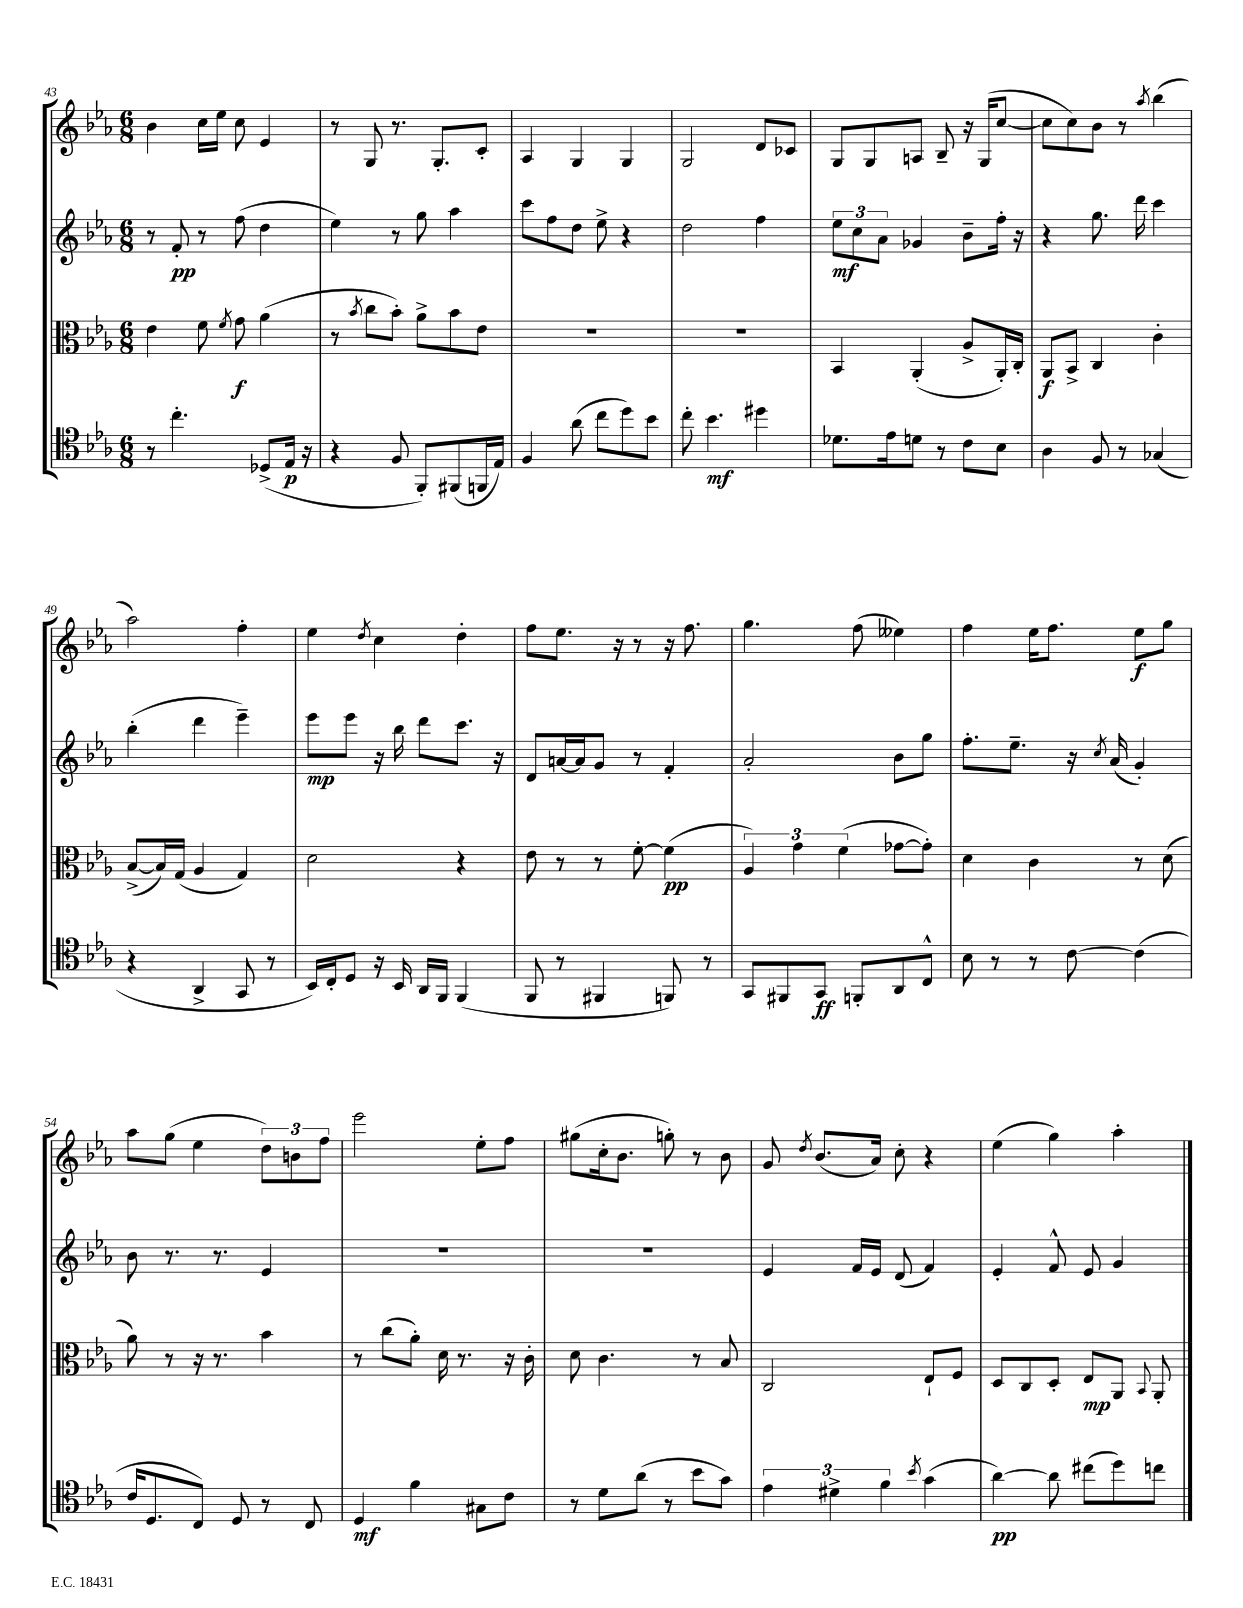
<<
\new StaffGroup <<
\new Staff = "s0" {
    \clef treble \key ees \major \numericTimeSignature \time 6/8
    \autoBeamOff bes'4 c''16[ ees''16] c''8 ees'4 |
    r8 g8 r8. g8.[-. c'8]-. |
    aes4 g4 g4 |
    g2 d'8[ ces'8] |
    g8[ g8 a8] bes8-- r16 g16[( c''8]~ |
    c''8[ c''8) bes'8] r8 \acciaccatura { aes''8 } bes''4( |
    aes''2) f''4-. |
    ees''4 \acciaccatura { d''8 } c''4 d''4-. |
    f''8[ ees''8.] r16 r8 r16 f''8. |
    g''4. f''8( eeses''4) |
    f''4 ees''16[ f''8.] ees''8[\f g''8] |
    aes''8[ g''8]( ees''4 \tuplet 3/2 { d''8[) b'8 f''8] } |
    ees'''2 ees''8[-. f''8] |
    gis''8[( c''16-. bes'8.] g''8-.) r8 bes'8 |
    g'8 \acciaccatura { d''8 } bes'8.[( aes'16]) c''8-. r4 |
    ees''4( g''4) aes''4-. \bar "|." |
}
\new Staff = "s1" {
    \clef treble \key ees \major \numericTimeSignature \time 6/8
    \autoBeamOff r8 f'8-.\pp r8 f''8( d''4 |
    ees''4) r8 g''8 aes''4 |
    c'''8[ f''8 d''8] ees''8-> r4 |
    d''2 f''4 |
    \tuplet 3/2 { ees''8[\mf c''8 aes'8] } ges'4 bes'8[-- f''16]-. r16 |
    r4 g''8. d'''16 c'''4 |
    bes''4-.( d'''4 ees'''4--) |
    ees'''8[\mp ees'''8] r16 bes''16 d'''8[ c'''8.] r16 |
    d'8[ a'16~ a'16 g'8] r8 f'4-. |
    aes'2-. bes'8[ g''8] |
    f''8.[-. ees''8.]-- r16 \acciaccatura { c''8 } aes'16( g'4-.) |
    bes'8 r8. r8. ees'4 |
    R2. |
    R2. |
    ees'4 f'16[ ees'16] d'8( f'4) |
    ees'4-. f'8-^ ees'8 g'4 \bar "|." |
}
\new Staff = "s2" {
    \clef alto \key ees \major \numericTimeSignature \time 6/8
    \autoBeamOff ees'4 f'8 \acciaccatura { f'8 } g'8\f aes'4( |
    r8 \acciaccatura { bes'8 } c''8[ bes'8]-.) aes'8[-> bes'8 ees'8] |
    R2. |
    R2. |
    bes,4 aes,4-.( aes8[-> aes,16-.) c16]-. |
    aes,8[\f bes,8]-> c4 c'4-. |
    bes8[~->( bes16) g16]( aes4 g4) |
    d'2 r4 |
    ees'8 r8 r8 f'8~-. f'4\pp( |
    \tuplet 3/2 { aes4) g'4 f'4( } ges'8[~ ges'8]-.) |
    d'4 c'4 r8 d'8( |
    aes'8) r8 r16 r8. bes'4 |
    r8 c''8[( aes'8]-.) d'16 r8. r16 c'16-. |
    d'8 c'4. r8 bes8 |
    c2 ees8[-! f8] |
    d8[ c8 d8]-. ees8[\mp aes,8] \appoggiatura { bes,8 } aes,8-. \bar "|." |
}
\new Staff = "s3" {
    \clef tenor \key ees \major \numericTimeSignature \time 6/8
    \autoBeamOff r8 c''4.-. des8[->( ees16]\p r16 |
    r4 f8 f,8[-.) fis,8( f,16 ees16]) |
    f4 aes'8( c''8[ d''8) bes'8] |
    c''8-. bes'4.\mf dis''4 |
    des'8.[ ees'16 d'8] r8 c'8[ bes8] |
    aes4 f8 r8 ges4( |
    r4 aes,4-> g,8 r8 |
    bes,16[) c16-. d8] r16 bes,16 aes,16[ f,16] f,4( |
    f,8 r8 fis,4 f,8) r8 |
    g,8[ fis,8 g,8]\ff f,8[-. aes,8 c8]-^ |
    bes8 r8 r8 c'8~ c'4( |
    c'16[ d8. c8]) d8 r8 c8 |
    d4\mf f'4 gis8[ c'8] |
    r8 d'8[ aes'8]( r8 bes'8[ g'8]) |
    \tuplet 3/2 { ees'4 dis'4-> f'4 } \acciaccatura { bes'8 } g'4( |
    aes'4~\pp) aes'8 cis''8[( d''8) c''8] \bar "|." |
}
>>
>>
\layout { \context { \Score currentBarNumber = #43 } }
